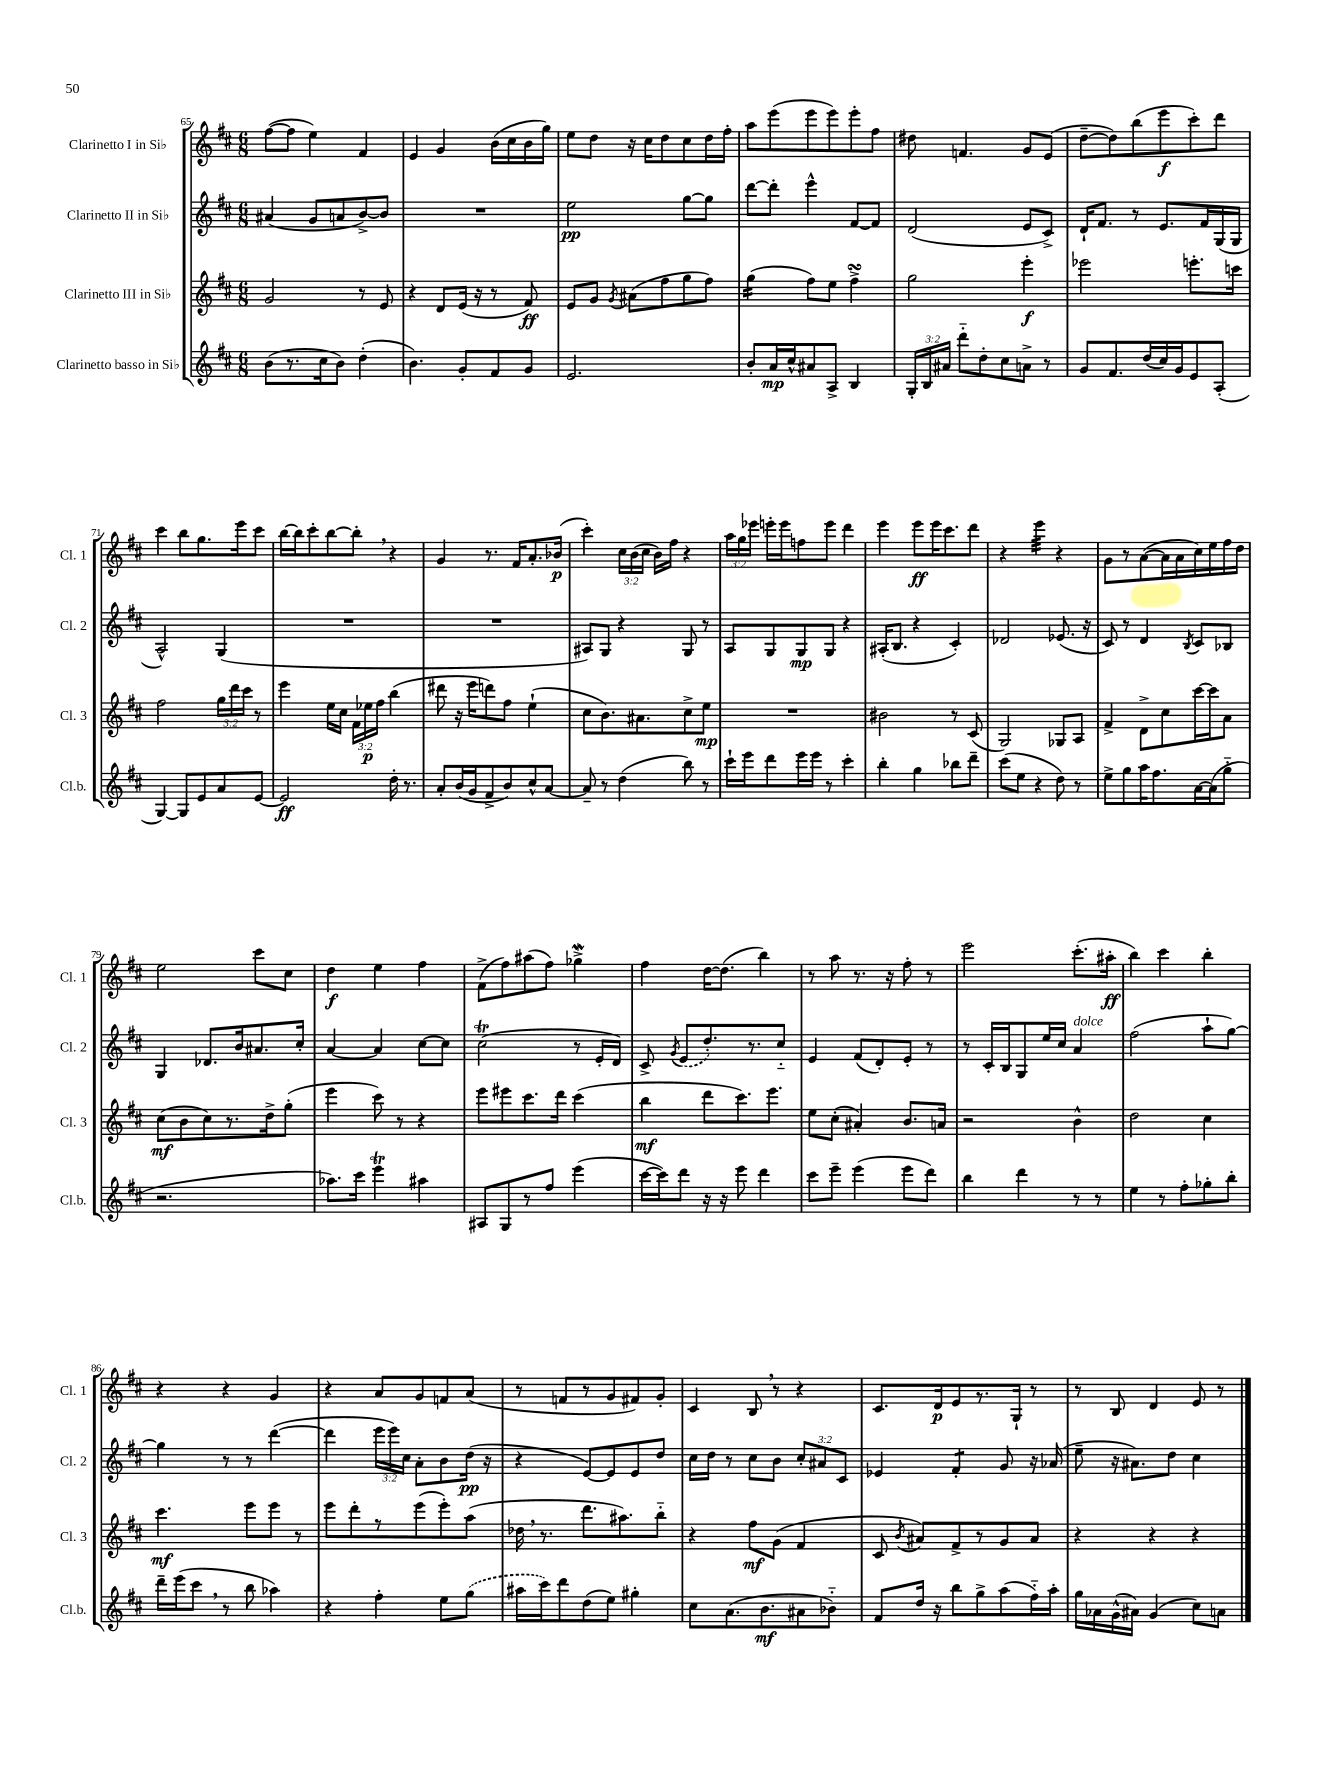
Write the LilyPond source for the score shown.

<<
\new StaffGroup <<
\new Staff = "s0" \with { instrumentName = "Clarinetto I in Sib" shortInstrumentName = "Cl. 1" } {
    \clef treble \key d \major \numericTimeSignature \time 6/8 \override Staff.TupletNumber.text = #tuplet-number::calc-fraction-text
    \autoBeamOff fis''8[~( fis''8] e''4) fis'4 |
    e'4 g'4 b'16[( cis''16 b'16 g''16]) |
    e''8[ d''8] r16 cis''16[ d''8 cis''8 d''16 fis''16]-. |
    a''8[ e'''8( e'''8 e'''8) e'''8-. fis''8] |
    dis''8 f'4. g'8[ e'8]( |
    d''8[~-- d''8) b''8( e'''8\f cis'''8-.) d'''8] |
    cis'''4 b''8[ g''8. e'''16 cis'''8] |
    b''16[~ b''16 cis'''8-. b''8~ b''8]-. \breathe r4 |
    g'4 r8. fis'16[ a'8.-. bes'16]\p( |
    cis'''4-.) \tuplet 3/2 { cis''16[ b'16( cis''16] } b'16[) fis''16] r4 |
    \tuplet 3/2 { a''16[ g''16 ees'''16] } e'''16[-. e'''16 f''8 e'''8] d'''4 |
    e'''4 e'''8[\ff e'''16 cis'''8. d'''8] |
    r4 e'''4:32 r4 |
    g'8[ r8 a'8~( a'16 a'16 cis''16) e''16 fis''16 d''16] |
    e''2 cis'''8[ cis''8] |
    d''4\f e''4 fis''4 |
    fis'8[->( fis''8) ais''8( fis''8]) ges''4->\mordent |
    fis''4 d''16[~ d''8.]( b''4) |
    r8 a''8 r8. r16 fis''8-. r8 |
    e'''2 cis'''8.[-.( ais''16]-.\ff |
    b''4) cis'''4 b''4-. |
    r4 r4 g'4 |
    r4 a'8[ g'8 f'8 a'8]( |
    r8 f'8[ r8 g'8 fis'8) g'8]-. |
    cis'4 b8 \breathe r8 r4 |
    cis'8.[ d'16\p e'8 r8. g16]-! r8 |
    r8 b8 d'4 e'8 r8 \bar "|." |
}
\new Staff = "s1" \with { instrumentName = "Clarinetto II in Sib" shortInstrumentName = "Cl. 2" } {
    \clef treble \key d \major \numericTimeSignature \time 6/8 \override Staff.TupletNumber.text = #tuplet-number::calc-fraction-text
    \autoBeamOff ais'4( g'8[ a'8 b'8~->) b'8] |
    R2. |
    e''2\pp g''8[~ g''8] |
    d'''8[~ d'''8]-. e'''4-^ fis'8[~ fis'8] |
    d'2( e'8[ cis'8]->) |
    d'16[-! fis'8.] r8 e'8.[ fis'16 g16( g16] |
    a2-^) g4( |
    R2. |
    R2. |
    ais8[) g8] r4 g8 r8 |
    a8[ g8 g8\mp g8] r4 |
    ais16[-.( b8.] r4 cis'4-.) |
    des'2 ees'8.( r16 |
    cis'8) r8 d'4 \acciaccatura { b8 } cis'8[ bes8] |
    g4 des'8.[ b'16 ais'8. cis''16]-. |
    a'4~ a'4 cis''8[~ cis''8] |
    cis''2\trill( r8 e'16[-. d'16]) |
    cis'8-> \acciaccatura { g'8 } \once \slurDashed e'8[( d''8.-.) r8. cis''8]-_ |
    e'4 fis'8[( d'8-.) e'8]-. r8 |
    r8 cis'16[-. b16 g8 e''16 cis''16] a'4^\markup { \italic "dolce" } |
    fis''2( a''8[-! g''8]~) |
    g''4 r8 r8 d'''4~( |
    d'''4 \tuplet 3/2 { e'''16[ e'''16) cis''16] } a'8[-. b'8 d''16]\pp( r16 |
    r4 e'8[~) e'8 e'8 d''8] |
    cis''16[ d''16] r8 cis''8[ b'8] \tuplet 3/2 { cis''8[-. ais'8 cis'8] } |
    ees'4 fis'4:8-. g'8 r16 aes'16( |
    e''8-- r16 ais'8.[) d''8] cis''4 \bar "|." |
}
\new Staff = "s2" \with { instrumentName = "Clarinetto III in Sib" shortInstrumentName = "Cl. 3" } {
    \clef treble \key d \major \numericTimeSignature \time 6/8 \override Staff.TupletNumber.text = #tuplet-number::calc-fraction-text
    \autoBeamOff g'2 r8 e'8 |
    r4 d'8[ e'16]( r16 r8 fis'8\ff) |
    e'8[ g'8] \acciaccatura { g'8 } ais'8[( fis''8 g''8 fis''8]) |
    g''4:16( fis''8[) e''8] fis''4->\turn |
    g''2 e'''4-.\f |
    ees'''2 e'''8.[-. c'''16] |
    fis''2 \tuplet 3/2 { g''16[ d'''16 cis'''16] } r8 |
    e'''4 e''16[ cis''16] \tuplet 3/2 { fis'16[ ees''16\p fis''16] } b''4( |
    dis'''8 r16 e'''16[ d'''8) fis''8] e''4-!( |
    cis''8[ b'8.) ais'8. cis''8-> e''8]\mp |
    R2. |
    bis'2 r8 cis'8( |
    g2) ges8[ a8] |
    fis'4-> d'8[-> cis''8 cis'''16~ cis'''16 a'8] |
    cis''8[\mf( b'8 cis''8) r8. d''16-> g''8]-.( |
    e'''4 cis'''8) r8 r4 |
    e'''8[ eis'''8 cis'''8. d'''16] cis'''4( |
    b''4\mf d'''8[ cis'''8.) e'''8.] |
    e''8[ cis''8]-.( ais'4-.) b'8.[ a'16] |
    r2 b'4-^ |
    d''2 cis''4 |
    cis'''4.\mf e'''8[ e'''8] r8 |
    e'''8[ d'''8-. r8 e'''8( e'''8-.) a''8]( |
    des''16 \breathe r8. d'''8.[ ais''8.) b''8]-_ |
    r4 fis''8[\mf g'8]( fis'4 |
    cis'8 \acciaccatura { b'8 } ais'8[) fis'8-> r8 g'8 ais'8] |
    r4 r4 r4 \bar "|." |
}
\new Staff = "s3" \with { instrumentName = "Clarinetto basso in Sib" shortInstrumentName = "Cl.b." } {
    \clef treble \key d \major \numericTimeSignature \time 6/8 \override Staff.TupletNumber.text = #tuplet-number::calc-fraction-text
    \autoBeamOff b'8[( r8. cis''16 b'8]) d''4-.( |
    b'4.) g'8[-. fis'8 g'8] |
    e'2. |
    b'8[-. a'16\mp cis''16-^ ais'8 a8]-> b4 |
    \tuplet 3/2 { g16[-. b16 ais'16] } d'''8[-_ d''8-. cis''8 a'8]-> r8 |
    g'8[ fis'8. d''16( cis''16) g'16 e'8 a8]-.( |
    g4~) g8[ e'8 a'8 e'8]~ |
    e'2\ff d''16-. r8. |
    a'8[-. b'16( g'16 fis'8-> b'8) cis''8-^ a'8]~ |
    a'8-- r8 d''4( b''8) r8 |
    cis'''16[-! e'''16 d'''8 e'''16 e'''16] r8 cis'''4-. |
    b''4-. g''4 bes''8[ d'''8]-- |
    cis'''8[( e''8] r4 d''8) r8 |
    e''8[-> g''8 a''16 fis''8. a'16~ a'16( g''8]-_ |
    r2. |
    aes''8.[) cis'''16] e'''4\trill ais''4 |
    ais8[ g8 r8 fis''8] e'''4( |
    cis'''16[~ cis'''16) d'''8] r16 r16 e'''8 d'''4 |
    cis'''8[ e'''8]-- e'''4( e'''8[ d'''8]) |
    b''4 d'''4 r8 r8 |
    e''4 r8 fis''8[-. ges''8-. b''8]-. |
    d'''16[-- e'''16( cis'''8] \breathe r8 b''8 aes''4) |
    r4 fis''4-. e''8[ \once \slurDashed g''8]( |
    ais''16[ cis'''16) d'''8 d''8( e''8]) gis''4-. |
    cis''8[ a'8.( b'8.\mf ais'8 bes'8]-_) |
    fis'8[ d''16] r16 b''8[ g''8-> a''8( fis''16-_) a''16]-. |
    g''16[ aes'16 g'16-^( ais'16]) g'4( cis''8[) a'8] \bar "|." |
}
>>
>>
\layout { \context { \Score currentBarNumber = #65 } }
